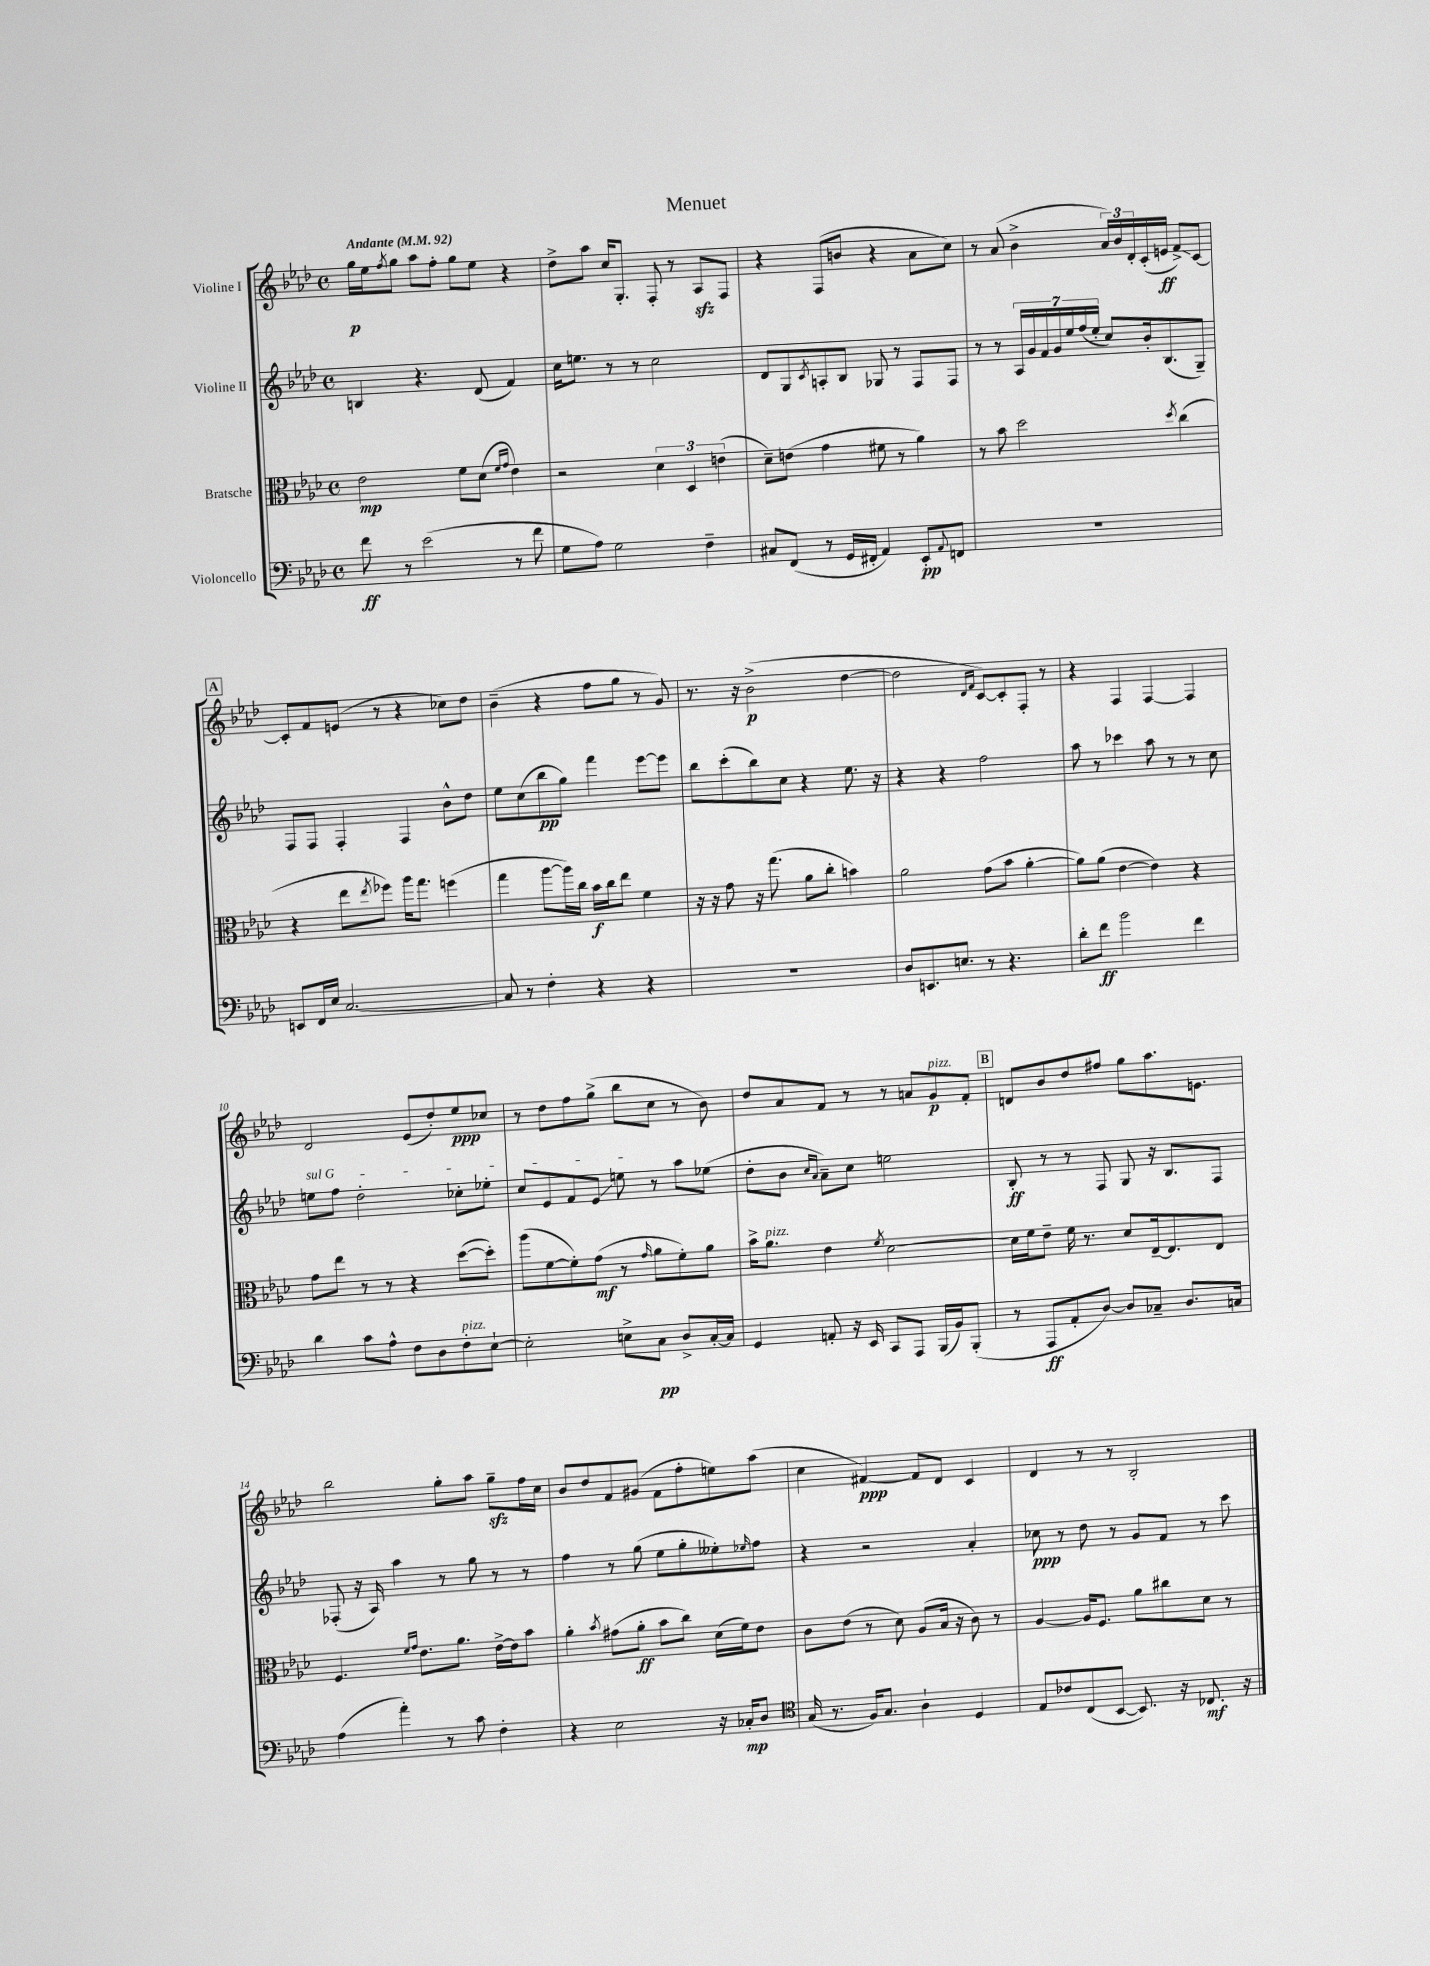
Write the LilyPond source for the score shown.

\header { title = "Menuet" }
<<
\new StaffGroup <<
\new Staff = "s0" \with { instrumentName = "Violine I" } {
    \clef treble \key aes \major \defaultTimeSignature \time 4/4 \tempo "Andante" 4 = 92
    g''16\p ees''16 \acciaccatura { f''8 } g''8 aes''8 f''8-. g''8 ees''8 r4 |
    des''8-> aes''8 c''16 g8.-. f8-. r8 aes8\sfz f8 |
    r4 f8( b'8 r4 aes'8 c''8) |
    r8 aes'8( bes'4-> \tuplet 3/2 { aes'16) bes'16 des'16-. } c'16-.( e'16\ff f'8->\glissando) c'8~ |
    \mark \markup { \box "A" } c'8-. f'8 e'8( r8 r4 ces''8) des''8 |
    bes'4--( r4 f''8 g''8 r8 g'8) |
    r8. r16 bes'2->\p( des''4~ |
    des''2 \grace { des'16 f'16 } c'8~) c'8-. f8-. r8 |
    r4 f4 f4~ f4 |
    des'2 ees'8( des''8-.) ees''8\ppp ces''8 |
    r8 des''8 f''8 g''8->( bes''8 c''8 r8 bes'8) |
    des''8 aes'8 f'8 r8 r8 a'8 g'8\p^\markup { \italic "pizz." } f'8-. |
    \mark \markup { \box "B" } d'8 bes'8 des''8 fis''8 g''8 aes''8. e'8. |
    bes''2 g''8-. aes''8 g''8--\sfz f''16 c''16 |
    bes'8 des''8 f'8 gis'8( f'8 f''8-. e''8) aes''8( |
    c''4 fis'4~\ppp) fis'8 des'8 c'4 |
    des'4 r8 r8 bes2-. \bar "|." |
}
\new Staff = "s1" \with { instrumentName = "Violine II" } {
    \clef treble \key aes \major \defaultTimeSignature \time 4/4
    b4 r4. des'8( f'4) |
    c''16 e''8. r8 r8 c''2 |
    des'8 g8 \acciaccatura { c'8 } a8-. bes8 ges8 r8 f8 f8 |
    r8 r8 \tuplet 7/4 { aes16 g'16 f'16 g'16 ees''16 f''16( ees''16-. } c''8) bes'16-. bes8.( g8--) |
    \mark \markup { \box "A" } f8 f8 f4-. f4 bes'8-^ des''8 |
    ees''8 c''8( bes''8\pp g''8) f'''4 ees'''8~ ees'''8 |
    bes''8 c'''8-.( bes''8) c''8 r4 ees''8. r16 |
    r4 r4 f''2 |
    aes''8 r8 ces'''4 aes''8 r8 r8 c''8 |
    \once \override TextSpanner.bound-details.left.text = \markup { \italic "sul G" } e''8\startTextSpan f''8 des''2-. ces''8-. ees''8-. |
    c''8 ees'8 f'8 ees'8\glissando e''8\stopTextSpan r8 aes''8 ees''8( |
    des''8-. bes'8 \grace { c''16 aes'16 } aes'8--) c''8 e''2 |
    \mark \markup { \box "B" } bes8-.\ff r8 r8 f8 g8 r16 bes8. f8 |
    fes8-.( r16 aes16) aes''4 r8 g''8 r8 r8 |
    f''4 r8 g''8( ees''8 g''8-. eeses''8-.) \grace { ees''16 } f''8 |
    r4 r2 aes'4-. |
    ces''8\ppp r8 des''8 r8 g'8 f'8 r8 c'''8 \bar "|." |
}
\new Staff = "s2" \with { instrumentName = "Bratsche" } {
    \clef alto \key aes \major \defaultTimeSignature \time 4/4
    ees'2\mp f'8 des'8( \grace { f'16 g'16 } ees'4) |
    r2 \tuplet 3/2 { des'4 des4 e'4( } |
    des'8--) e'8( g'4 fis'8 r8 aes'4) |
    r8 bes'8 des''2 \acciaccatura { des''8 } c''4( |
    \mark \markup { \box "A" } r4 ees''8 \acciaccatura { ees''8 } fes''8) aes''16 g''8. f''4( |
    g''4 aes''8~ aes''16) c''16 bes'16\f c''16 ees''8 f'4 |
    r16 r16 g'8 r16 g''8.( aes'8 c''8-. b'4) |
    aes'2 g'8( bes'8 aes'4~-. |
    aes'8) aes'8( ees'4~ ees'4) r4 |
    g'8 ees''8 r8 r8 r4 des''8~( des''8-.) |
    aes''8( f'8~ f'8-.) g'8\mf( r8 \grace { g'16 } aes'8 f'8-.) aes'8 |
    bes'16-> aes'8.^\markup { \italic "pizz." } ees'4 \acciaccatura { f'8 } des'2~ |
    \mark \markup { \box "B" } des'16 f'16 ees'8-- f'16 r8. des'8 ees16~-- ees8. ees8 |
    f4. \grace { f'16 g'16 } ees'8. aes'8. ees'16~-> ees'16 bes'8 |
    aes'4-. \acciaccatura { bes'8 } gis'8( aes'8-.\ff bes'8 c''8) des'16( f'16) ees'8 |
    c'8 ees'8( r8 des'8) aes8( bes16 r16 c'8) r8 |
    aes4~ aes16 f8. aes'8 cis''8 des'8 r8 \bar "|." |
}
\new Staff = "s3" \with { instrumentName = "Violoncello" } {
    \clef bass \key aes \major \defaultTimeSignature \time 4/4
    f'8\ff r8 ees'2( r8 f'8 |
    g8 aes8) g2 f4-- |
    cis8 f,8( r8 g,16 fis,16-. aes,4) ees,8-.\pp \appoggiatura { aes,8 } f,8 |
    R1 |
    \mark \markup { \box "A" } e,8 f,16 ees16 c2.~ |
    c8 r8 f4-. r4 r4 |
    R1 |
    des8 e,8. e8. r8 r4. |
    des'8-. f'8\ff bes'2 f'4 |
    des'4 c'8 aes8-^ f8 des8 f8-.^\markup { \italic "pizz." } ees8~-! |
    ees2-. e8-> c8\pp des8-> c16~-. c16 |
    g,4 a,8-. r16 ees,16 c,8 aes,,8 bes,,16( bes,16) bes,,8-.( |
    \mark \markup { \box "B" } r8 aes,,8\ff aes,8-. des8~) des8 ces8-- des8. c16 |
    aes4( aes'4-.) r8 c'8 f4-. |
    r4 ees2 r16 ces16-.\mp des8 |
    \clef tenor g16( r8. f16) g8. aes4-! des4 |
    ees8 ces'8 c8( bes,8~ bes,8.) r16 ces8.\mf r16 \bar "|." |
}
>>
>>
